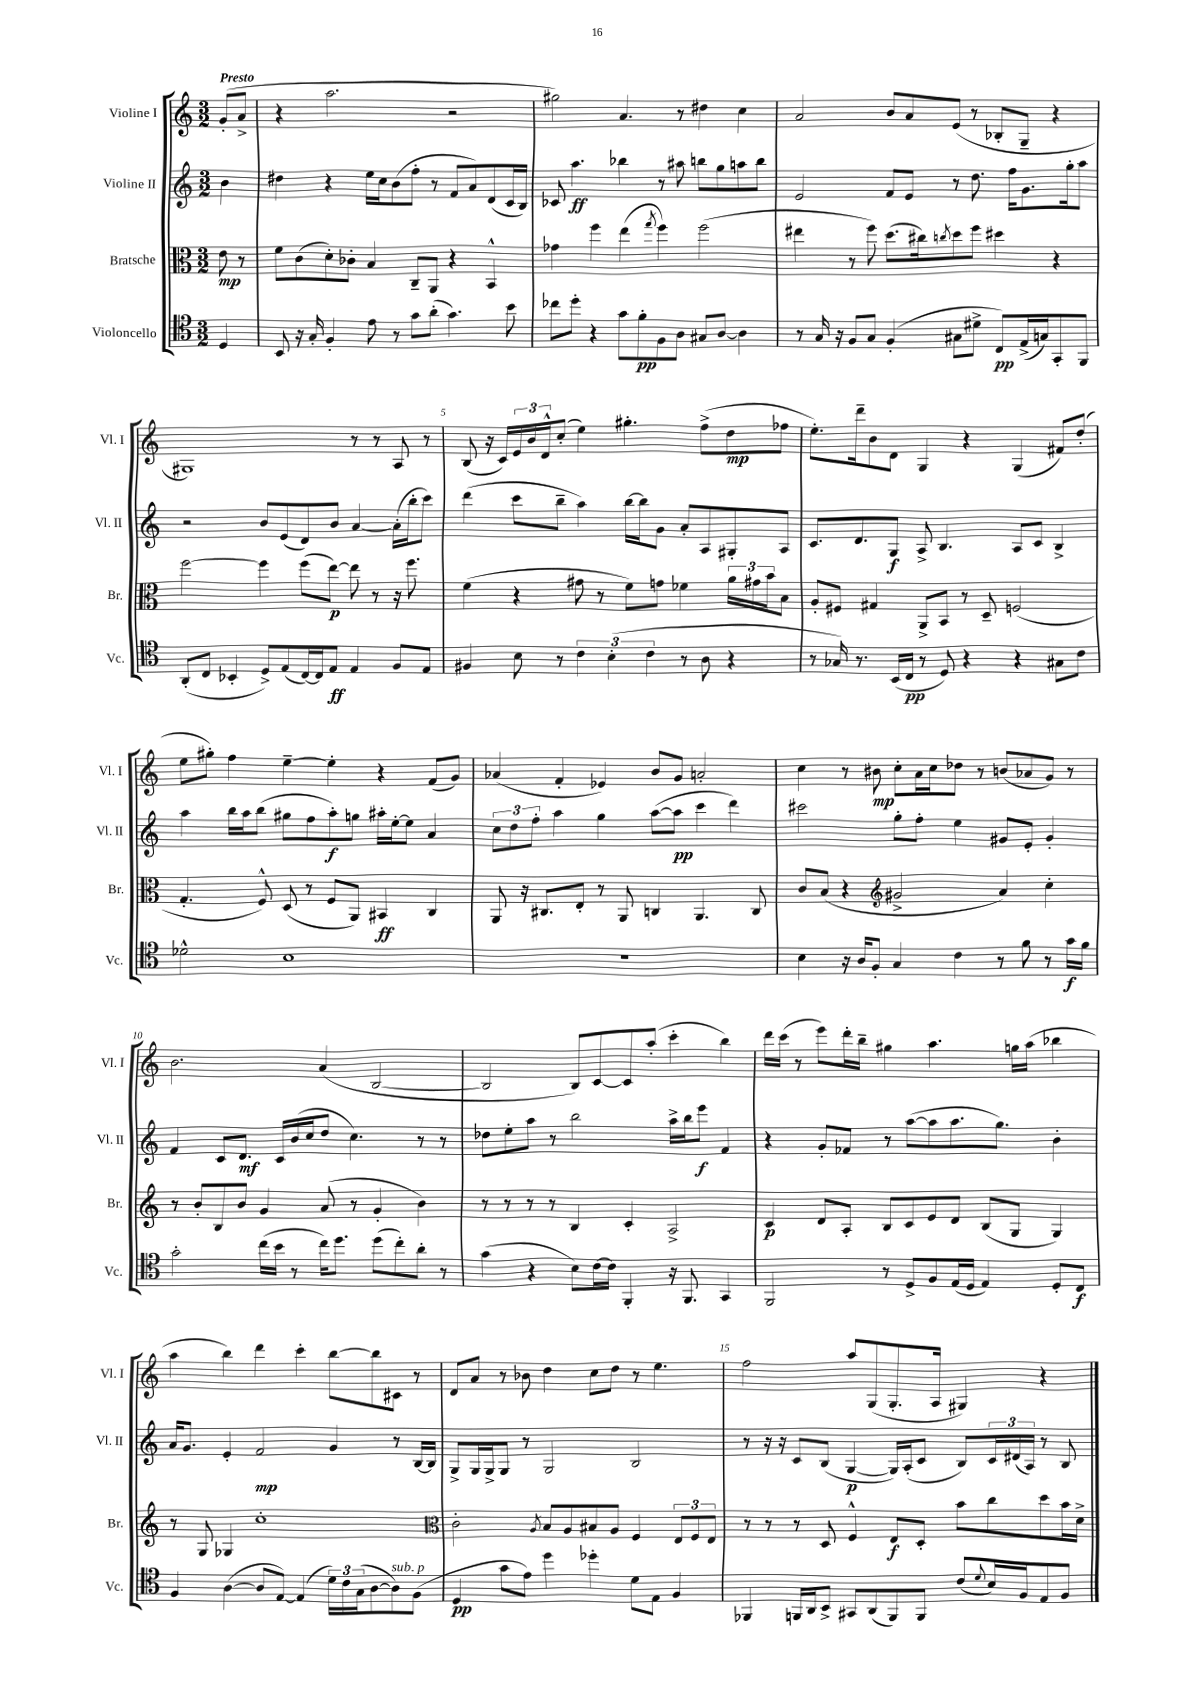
<<
\new StaffGroup <<
\new Staff = "s0" \with { instrumentName = "Violine I" shortInstrumentName = "Vl. I" } {
    \clef treble \key c \major \numericTimeSignature \time 3/2 \partial 4 \tempo "Presto"
    g'8-.( a'8-> |
    r4 a''2. r2 |
    gis''2) a'4. r8 dis''4 c''4 |
    a'2 b'8 a'8 e'8( r8 bes8-. g8-- r4 |
    gis1) r8 r8 a8 r8 |
    b8( r16 c'16) \tuplet 3/2 { e'16 b'16 d'16-^ } c''8-.( e''4) gis''4.-. f''8->( d''8\mp fes''8 |
    e''8.-.) d'''16-- b'8 d'8 g4 r4 g4( fis'8) d''8-.( |
    e''8 gis''8-.) f''4 e''4~-- e''4-. r4 f'8( g'8) |
    aes'4( f'4-. ees'4) b'8 g'8 a'2-. |
    c''4 r8 bis'8\mp c''8-. a'16 c''16 des''8 r8 b'8( aes'8 g'8) r8 |
    b'2. a'4( b2~ |
    b2 b8) c'8~ c'8 a''8-.( c'''4-. b''4) |
    d'''16 c'''16( r8 e'''8) d'''16-. b''16-- gis''4 a''4. g''16 a''16( bes''4 |
    a''4 b''4) d'''4 c'''4-. b''8~ b''8 cis'8 r8 |
    d'8 a'8 r8 bes'8 d''4 c''8 d''8 r8 e''4. |
    f''2 a''8 g8( g8.-. a16 gis4) r4 \bar "|." |
}
\new Staff = "s1" \with { instrumentName = "Violine II" shortInstrumentName = "Vl. II" } {
    \clef treble \key c \major \numericTimeSignature \time 3/2 \partial 4
    b'4 |
    dis''4 r4 e''16 c''16 b'8( f''8-. r8 f'8 a'8) d'8( c'16 b16) |
    ces'8 a''4.\ff bes''4 r8 ais''8 b''8 g''8 a''8 b''8 |
    e'2 f'8 e'8 r8 d''8. f''16 g'8. g''16-. a''8 |
    r2 b'8 e'8( d'8) b'8 a'4~ a'16-.( b''16-. c'''8) |
    d'''4( c'''8 b''8-- a''4) b''16~ b''16 g'8 a'8-. a8 gis8-. a8 |
    c'8. d'8. g8\f a8-> b4. a8 c'8 b4-> |
    a''4 b''16 a''16 b''8( gis''8 f''8 a''8-.\f) g''8 ais''16-. e''16~-. e''8 a'4 |
    \tuplet 3/2 { c''8 d''8 f''8-. } a''4 g''4 a''8~( a''8\pp c'''4 d'''4) |
    cis'''2 g''8-. f''8-. e''4 gis'8 e'8-. gis'4-. |
    f'4 c'8 d'8.\mf c'16 b'16( c''16 d''8 c''4.) r8 r8 |
    des''8 e''8-. a''8 r8 b''2 a''16-> b''16 e'''8\f f'4 |
    r4 g'8-. fes'8 r8 a''8~( a''8 a''8. g''8.) b'4-. |
    a'16 g'8. e'4-. f'2\mp g'4 r8 b16~ b16 |
    g8-> g16 g16-> g8 r8 g2 b2 |
    r8 r16 r16 c'8 b8( g4~\p g16) a16-.( c'8 b8) \tuplet 3/2 { c'16 dis'16( a16) } r8 b8 \bar "|." |
}
\new Staff = "s2" \with { instrumentName = "Bratsche" shortInstrumentName = "Br." } {
    \clef alto \key c \major \numericTimeSignature \time 3/2 \partial 4
    e'8\mp r8 |
    f'8 c'8( d'8-.) ces'8-. b4 c8-- a,8 r4 b,4-^ |
    ges'4 f''4 e''4( \acciaccatura { g''8 } f''4) f''2( |
    eis''4 r8 f''8) d''8.( cis''16) \acciaccatura { c''8 } d''8 f''8 dis''4 r4 |
    f''2~ f''4 f''8( e''8~\p) e''8 r8 r16 f''8. |
    f'4( r4 gis'8 r8 f'8) g'8 fes'4 \tuplet 3/2 { a'16 gis'16 b'16 } b8 |
    a8-. fis8 gis4 a,8-> b,8 r8 d8-- f2( |
    g4.-. f8-^) d8( r8 f8 a,8) bis,4\ff c4 |
    a,8 r16 cis8. e8-. r8 a,8 c4 a,4. c8 |
    c'8 b8( r4 \clef treble gis'2-> a'4) c''4-. |
    r8 b'8-. b8 b'8 g'4 a'8( r8 g'4-. b'4) |
    r8 r8 r8 r8 b4 c'4-. a2-> |
    c'4\p d'8 a8-. b8 c'8 e'8 d'8 b8( g8 g4) |
    r8 g8 ges4 c''1-. |
    \clef alto c'2-. \acciaccatura { a8 } b8 a8 bis8 a8 f4 \tuplet 3/2 { e8 f8 e8 } |
    r8 r8 r8 d8 f4-^ e8\f d8-. b'8 c''8 d''8 b'16 d'16-> \bar "|." |
}
\new Staff = "s3" \with { instrumentName = "Violoncello" shortInstrumentName = "Vc." } {
    \clef tenor \key c \major \numericTimeSignature \time 3/2 \partial 4
    d4 |
    b,8 r16 g16-. f4-. e'8 r8 g'8 a'8-.( g'4.) b'8 |
    ces''8 d''8-. r4 g'8 f'8-.\pp f8 a8 gis8 a8~ a4 |
    r8 g16 r16 f8 g8 f4-.( gis8 dis'8-> c8\pp) e16->( g16) g,8-. f,8 |
    a,8-.( c8 bes,4-. d8->) e8( c16~) c16 e8\ff e4 f8 e8 |
    fis4 b8 r8 \tuplet 3/2 { c'4 b4-.( c'4 } r8 a8 r4 |
    r8 ges16) r8. b,16( c16\pp r8 d8) r4 r4 gis8 c'8 |
    des'2-^ b1 |
    R1. |
    b4 r16 a16 f8-. g4 c'4 r8 f'8 r8 g'16\f f'16 |
    g'2-. c''16( b'16 r8 c''16) d''8. d''8( c''8-.) a'8-. r8 |
    g'4( r4 b8) c'16~ c'16 f,4-. r16 f,8. g,4 |
    f,2 r8 d8-> f8 e16( d16 e4) d8-. c8\f |
    f4 a4~( a8 e8~) e4( \tuplet 3/2 { d'16) c'16 g16( } a8~ a8^\markup { \italic "sub. p" }) f8( |
    d4\pp g'8 e'8) d''4 des''4-. d'8 e8 f4 |
    fes,4 f,16 a,16 b,8-> gis,8 a,8( f,8) f,8 c'8( \appoggiatura { d'8 } b16) f16 e8 f8 \bar "|." |
}
>>
>>
\layout { \context { \Score \override BarNumber.break-visibility = ##(#f #t #t) barNumberVisibility = #(every-nth-bar-number-visible 5) } }
